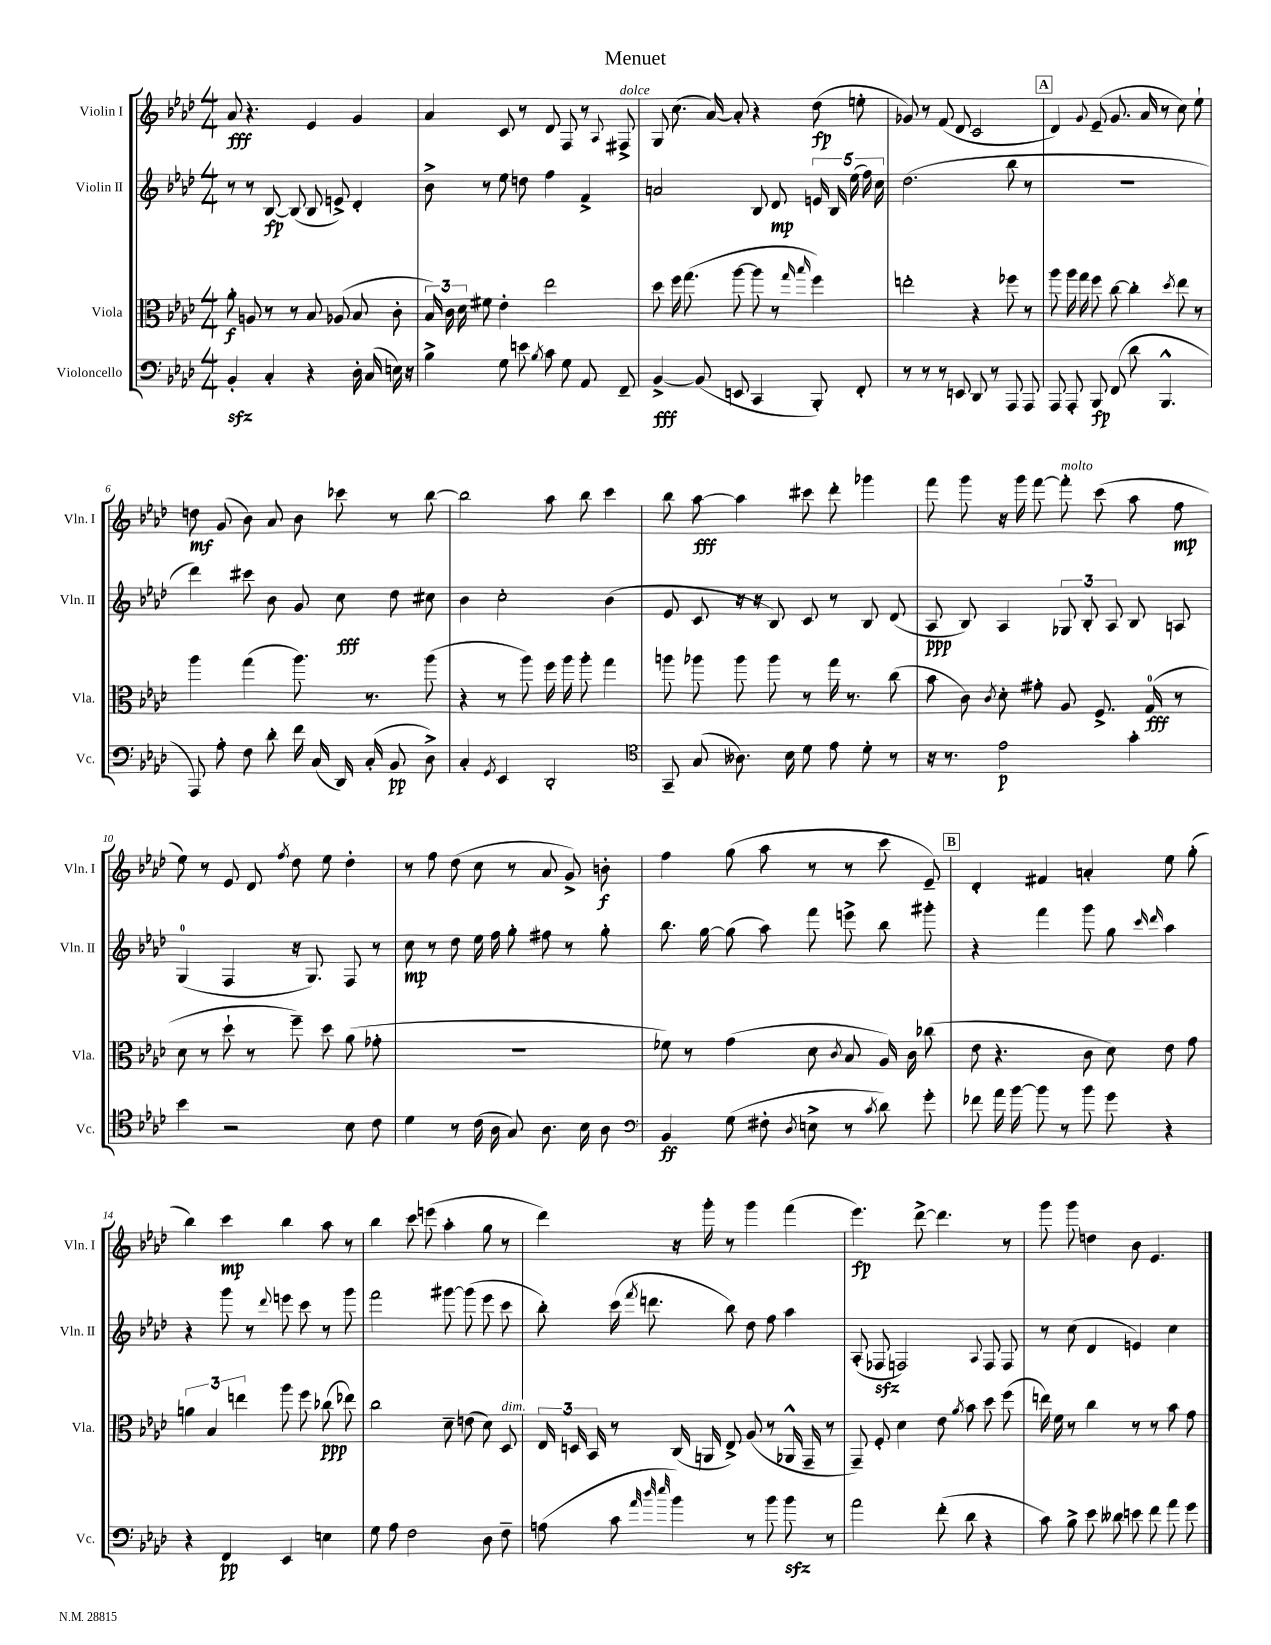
\header { title = "Menuet" }
<<
\new StaffGroup <<
\new Staff = "s0" \with { instrumentName = "Violin I" shortInstrumentName = "Vln. I" } {
    \clef treble \key aes \major \numericTimeSignature \time 4/4
    \autoBeamOff aes'8\fff r4. ees'4 g'4 |
    aes'4 c'8 r8 des'8 f8 r8 \appoggiatura { aes8 } fis8->^\markup { \italic "dolce" } |
    g8 c''8.( aes'16~) aes'8-. r4 des''8\fp( e''8-. |
    ges'8) r8 f'8( des'8 c'2 |
    \mark \markup { \box "A" } des'4) \appoggiatura { g'8 } ees'8--( g'8. aes'16 r8 c''8) ees''8-! |
    d''8\mf g'8( bes'8) aes'8 bes'8 ces'''8 r8 bes''8~ |
    bes''2 aes''8 bes''8 c'''4 |
    bes''8 aes''8~\fff aes''4 cis'''8 des'''8-. ges'''4 |
    f'''8 g'''8 r16 g'''16 f'''8~ f'''8-.^\markup { \italic "molto" } c'''8( aes''8 f''8\mp |
    ees''8) r8 ees'8 des'8 \acciaccatura { f''8 } des''8 ees''8 des''4-. |
    r8 f''8 des''8( c''8 r8 aes'8 g'8->) b'8-.\f |
    f''4 g''8( aes''8 r8 r8 c'''8 ees'8--) |
    \mark \markup { \box "B" } des'4-. fis'4 a'4-. ees''8 g''8-.( |
    bes''4) c'''4\mp bes''4 aes''8 r8 |
    bes''4 c'''8 e'''8( aes''4-. g''8 r8 |
    des'''4) r16 g'''16-. r8 g'''4 f'''4( |
    ees'''4.\fp) des'''8~-> des'''4. r8 |
    g'''8 g'''8 d''4 bes'8 ees'4. \bar "|." |
}
\new Staff = "s1" \with { instrumentName = "Violin II" shortInstrumentName = "Vln. II" } {
    \clef treble \key aes \major \numericTimeSignature \time 4/4
    \autoBeamOff r8 r8 bes8~\fp bes8( bes8 e'8->) des'4-. |
    bes'8-> r8 ees''8 d''8 f''4 f'4-> |
    a'2 bes8 des'8\mp \tuplet 5/4 { e'16 bes16 ees''16( f''16) c''16 } |
    des''2.( bes''8 r8 |
    \mark \markup { \box "A" } R1 |
    des'''4) cis'''8 bes'8 g'8 c''8\fff des''8 cis''8 |
    bes'4 c''2-. bes'4( |
    ees'8 c'8 r16 r16 bes8) c'8 r8 bes8 des'8( |
    aes8\ppp bes8) aes4 \tuplet 3/2 { ges8 bes8-. aes8 } bes8 a8 |
    g4-0( f4 r16 g8.) f8 r8 |
    c''8\mp r8 des''8 ees''16 f''16 g''8-. fis''8 r8 g''8-. |
    bes''8. g''16~ g''8( aes''8) f'''8 e'''8-> bes''8 gis'''8-. |
    \mark \markup { \box "B" } r4 f'''4 g'''8 g''8 \grace { c'''16 des'''16 } aes''4 |
    r4 g'''8 r8 \appoggiatura { des'''8 } e'''8 c'''8 r8 g'''8 |
    f'''2 gis'''8~ gis'''8( ees'''8 c'''8 |
    bes''8-.) c'''16( \acciaccatura { f'''8 } d'''8. bes''8) des''8 f''8 aes''4 |
    aes8-.( fes8\sfz f2) \appoggiatura { aes8 } f8 f8 |
    r8 c''8( des'4 e'4) c''4 \bar "|." |
}
\new Staff = "s2" \with { instrumentName = "Viola" shortInstrumentName = "Vla." } {
    \clef alto \key aes \major \numericTimeSignature \time 4/4
    \autoBeamOff aes'8-.\f a8 r8 r8 bes8 aes8( bes8 c'8-. |
    \tuplet 3/2 { bes16) c'16 des'16 } fis'8 ees'4-. ees''2 |
    des''8 f''16 g''8.( aes''8~ aes''8 r8 \grace { g''16 bes''16 } f''4) |
    e''2-. r4 fes''8 r8 |
    \mark \markup { \box "A" } aes''8 aes''16 g''16 f''8 c''8~ c''4-. \acciaccatura { des''8 } ees''8 r8 |
    aes''4 g''4( aes''8.) r8. aes''8( |
    r4 r8 aes''8) f''16 aes''16 aes''8-. g''4 |
    a''8 aes''8 aes''8 aes''8 r8 g''16 r8. c''8( |
    bes'8 c'8) \acciaccatura { c'8 } des'8-. gis'8-. aes8 f8.-> g16-0\fff( r8 |
    des'8 r8 des''8-! r8 f''8--) des''8 aes'8( ges'8-. |
    R1 |
    fes'8) r8 g'4( des'8 \acciaccatura { c'8 } bes8 aes16) c'16 ces''8( |
    \mark \markup { \box "B" } ees'8 r4. c'8 des'8) ees'8 g'8 |
    \tuplet 3/2 { a'4 bes4 e''4 } aes''8 f''8 ces''8\ppp( ees''8) |
    c''2 des'8-- e'8( des'8) des8^\markup { \italic "dim." } |
    \tuplet 3/2 { ees16 d16 bes,16 } r8 c16( a,16 ees8->) aes8( r8 aes,16-^ g,16-- r8 |
    g,8--) f8-. des'4 ees'8 \acciaccatura { aes'8 } bes'8 des''8 f''8( |
    e''16) f'16 r8 c''4 r8 r8 bes'8 g'8 \bar "|." |
}
\new Staff = "s3" \with { instrumentName = "Violoncello" shortInstrumentName = "Vc." } {
    \clef bass \key aes \major \numericTimeSignature \time 4/4
    \autoBeamOff bes,4-.\sfz c4-. r4 des16-. c16( e16) r16 |
    bes4-> g8 e'8 \acciaccatura { bes8 } c'8 g8 aes,8 f,8-- |
    bes,4~->\fff bes,8( e,8 c,4 bes,,8-.) f,8-. |
    r8 r8 r8 e,8 des,8 r8 aes,,8 aes,,8 |
    \mark \markup { \box "A" } aes,,8 aes,,8-. bes,,8\fp f,8( des'8 bes,,4.-^ |
    aes,,8) aes8-. f8 des'8-. f'16 c16( des,16) c16-.( bes,8\pp des8->) |
    c4-. \acciaccatura { g,8 } ees,4 des,2-. |
    \clef tenor g,8-- g8( aeses8.) bes16 des'8 ees'8 des'8-. r8 |
    r16 r8. ees'2\p g'4-. |
    bes'4 r2 bes8 c'8 |
    des'4 r8 c'16( aes16 g8) aes8. bes16 aes8 |
    \clef bass bes,4\ff g8( fis8-. \acciaccatura { des8 } e8-> r8 \acciaccatura { c'8 } des'8) g'8-. |
    \mark \markup { \box "B" } fes'8 aes'16 bes'16~ bes'8 r8 bes'8 g'8 r4 |
    r4 f,4\pp ees,4 e4 |
    g8 aes8 f2 des8 f8-- |
    a8( c'8 \grace { aes'32 des''32 ees''32 } bes'4) r8 bes'8 bes'8\sfz r8 |
    aes'2 f'8-.( des'8 r4 |
    c'8) bes8-> ees'8 deses'8 e'8 f'8 aes'8 g'8 \bar "|." |
}
>>
>>
